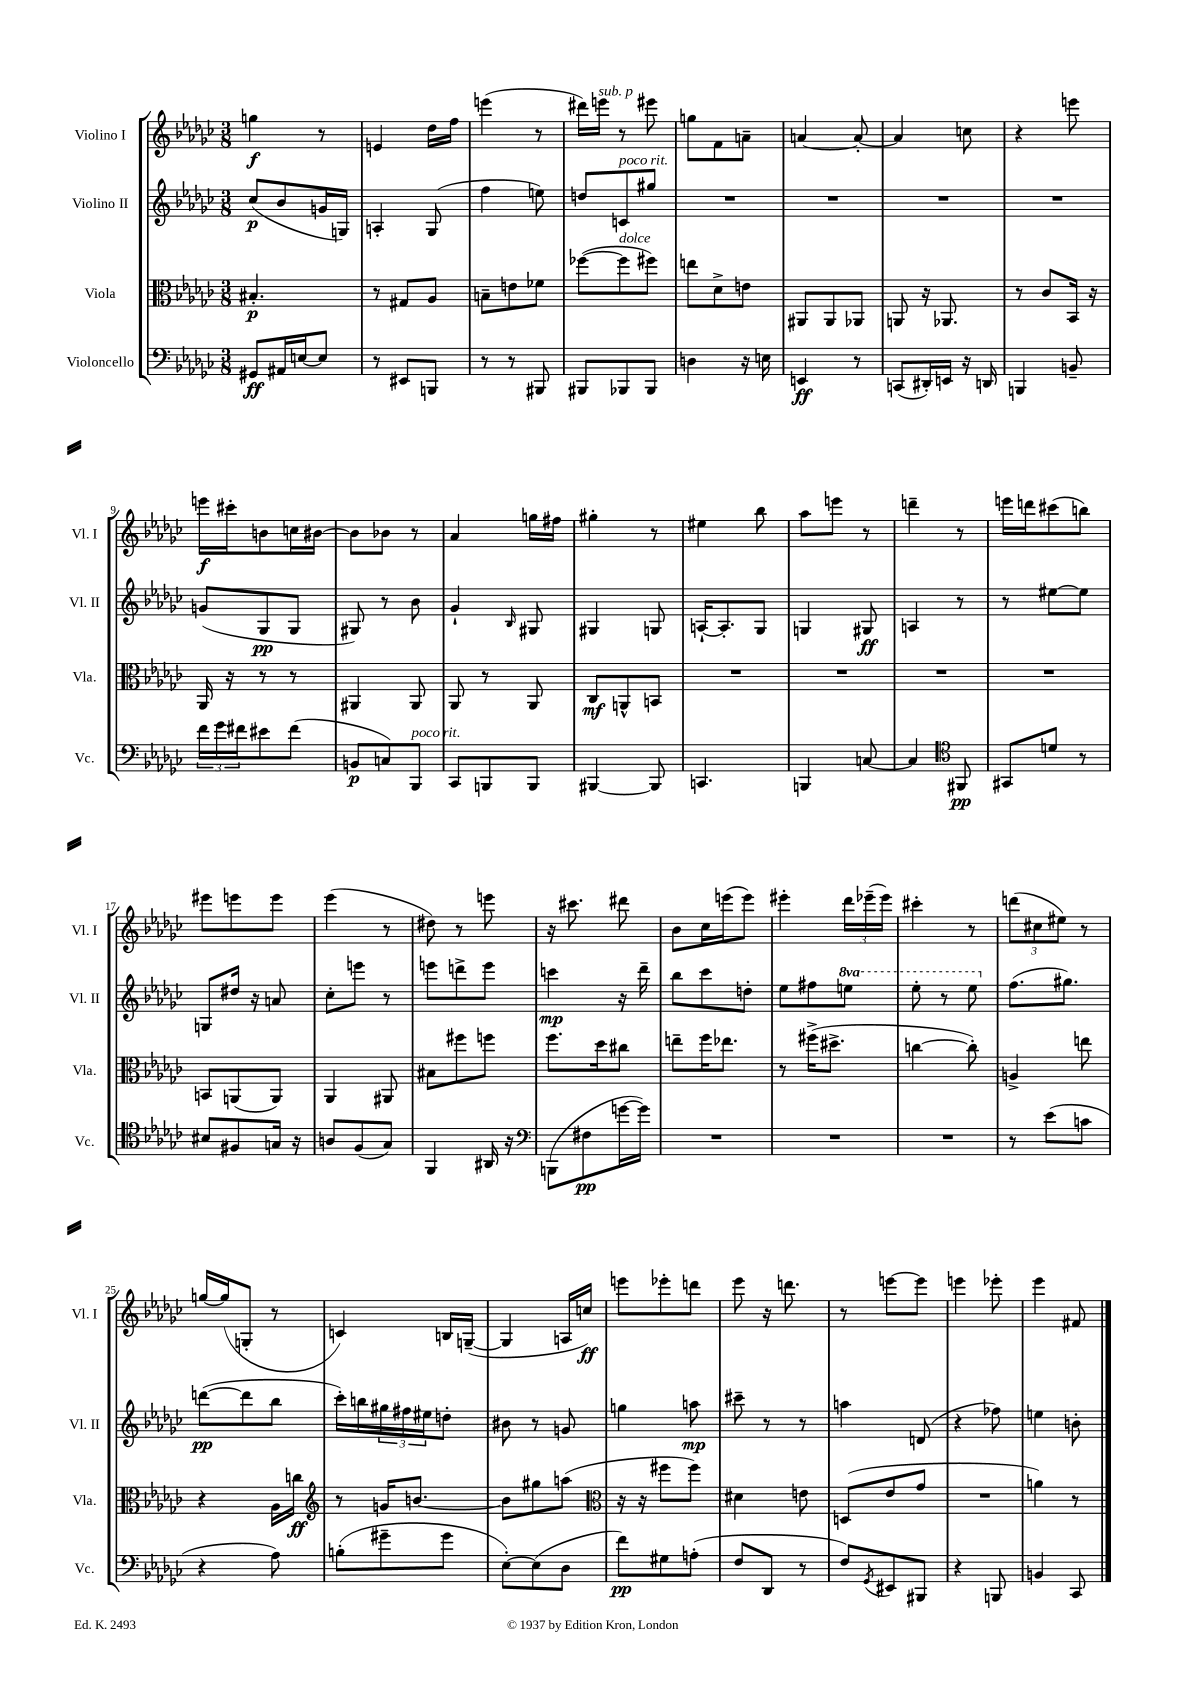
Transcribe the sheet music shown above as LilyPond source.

<<
\new StaffGroup <<
\new Staff = "s0" \with { instrumentName = "Violino I" shortInstrumentName = "Vl. I" } {
    \clef treble \key ges \major \numericTimeSignature \time 3/8
    g''4\f r8 |
    e'4 des''16 f''16 |
    e'''4( r8 |
    dis'''16) e'''16^\markup { \italic "sub. p" } r8 eis'''8 |
    g''8 f'8 a'8-- |
    a'4~ a'8~-. |
    a'4 c''8 |
    r4 e'''8 |
    e'''16\f cis'''16-. b'8 c''16 bis'16~ |
    bis'8 bes'8 r8 |
    aes'4 g''16 fis''16 |
    gis''4-. r8 |
    eis''4 bes''8 |
    aes''8 e'''8 r8 |
    d'''4-- r8 |
    e'''16 d'''16 cis'''8( b''8) |
    eis'''8 e'''8 e'''8 |
    ees'''4( r8 |
    dis''8) r8 e'''8 |
    r16 cis'''8. dis'''8 |
    bes'8 ces''16 e'''16( e'''8) |
    eis'''4-. \tuplet 3/2 { des'''16 ees'''16--( ees'''16) } |
    cis'''4-. r8 |
    \tuplet 3/2 { d'''8( cis''8 eis''8) } r8 |
    g''16~ g''16( g8-. r8 |
    c'4) b16 g16~--( |
    g4 a16 c''16\ff) |
    e'''8 ees'''8-. d'''8 |
    ees'''8 r16 d'''8. |
    r8 e'''8~ e'''8 |
    e'''4 ees'''8-. |
    ees'''4 fis'8 \bar "|." |
}
\new Staff = "s1" \with { instrumentName = "Violino II" shortInstrumentName = "Vl. II" } {
    \clef treble \key ges \major \numericTimeSignature \time 3/8 \set Staff.ottavationMarkups = #ottavation-simple-ordinals
    ces''8\p( bes'8 g'16 g16) |
    a4-. ges8( |
    f''4 e''8) |
    d''8 c'8^\markup { \italic "poco rit." } gis''8 |
    R4. |
    R4. |
    R4. |
    R4. |
    g'8( ges8\pp ges8 |
    gis8) r8 bes'8 |
    ges'4-! \grace { bes16 } gis8 |
    gis4 g8 |
    a16~-! a8.-. ges8 |
    g4 gis8\ff |
    a4 r8 |
    r8 eis''8~ eis''8 |
    g8 dis''16 r16 a'8 |
    ces''8-. e'''8 r8 |
    e'''8 d'''8-> e'''8 |
    c'''4\mp r16 des'''16-- |
    bes''8 ces'''8 d''8-. |
    ees''8 fis''8 \ottava #1 e'''8 |
    ees'''8-. r8 ees'''8 \ottava #0 |
    f''8.( gis''8.) |
    d'''8~\pp( d'''8 bes''8 |
    ces'''16-.) b''16 \tuplet 3/2 { gis''16 fis''16 eis''16 } d''8-. |
    bis'8 r8 g'8 |
    g''4 a''8\mp |
    cis'''8-- r8 r8 |
    a''4 d'8( |
    r4 fes''8) |
    e''4 b'8-. \bar "|." |
}
\new Staff = "s2" \with { instrumentName = "Viola" shortInstrumentName = "Vla." } {
    \clef alto \key ges \major \numericTimeSignature \time 3/8
    bis4.-.\p |
    r8 gis8 aes8 |
    b8-- e'8 fes'8 |
    fes''8~( fes''8^\markup { \italic "dolce" } fis''8) |
    e''8 des'8-> e'8 |
    ais,8 ais,8 aes,8 |
    a,8 r16 aes,8. |
    r8 ces'8 bes,16 r16 |
    aes,16 r16 r8 r8 |
    ais,4 ais,8 |
    aes,8 r8 aes,8 |
    ces8\mf a,8-^ b,8 |
    R4. |
    R4. |
    R4. |
    R4. |
    b,8 a,8( a,8) |
    aes,4 ais,8 |
    bis8 fis''8 f''8 |
    f''8. des''16 cis''8 |
    e''8-- f''16 ees''8. |
    r8 fis''16->( dis''8.-> |
    c''4~ c''8-.) |
    a4-> e''8 |
    r4 aes16 c''16\ff |
    \clef treble r8 g'16 b'8.~ |
    b'8 gis''8 a''8( |
    \clef alto r16 r16 fis''8 fis''8) |
    dis'4 e'8 |
    d8( ees'8 ges'8 |
    R4. |
    a'4) r8 \bar "|." |
}
\new Staff = "s3" \with { instrumentName = "Violoncello" shortInstrumentName = "Vc." } {
    \clef bass \key ges \major \numericTimeSignature \time 3/8
    gis,8\ff ais,16 e16~ e8 |
    r8 eis,8 b,,8 |
    r8 r8 bis,,8 |
    bis,,8 bes,,8 bes,,8 |
    d4 r16 e16 |
    e,4\ff r8 |
    c,8( dis,16-.) e,16 r16 d,16 |
    b,,4 b,8-- |
    \tuplet 3/2 { f'16 ges'16 fis'16 } eis'8 fis'8( |
    b,8\p c8) bes,,8^\markup { \italic "poco rit." } |
    ces,8 b,,8 b,,8 |
    bis,,4~ bis,,8 |
    c,4. |
    b,,4 c8~ |
    c4 \clef tenor fis,8\pp |
    gis,8 d'8 r8 |
    bis8 fis8 g16 r16 |
    a8 f8( ges8) |
    f,4 ais,16 r16 |
    \clef bass b,,8( fis8\pp g'16~ g'16) |
    R4. |
    R4. |
    R4. |
    r8 ees'8( c'8 |
    r4 aes8) |
    b8-.( gis'8-- gis'8 |
    ees8~-.) ees8( des8 |
    f'8\pp) gis8 a8-.( |
    f8 des,8 r8 |
    f8) \acciaccatura { ges,8 } eis,8 bis,,8 |
    r4 b,,8 |
    b,4 ces,8 \bar "|." |
}
>>
>>
